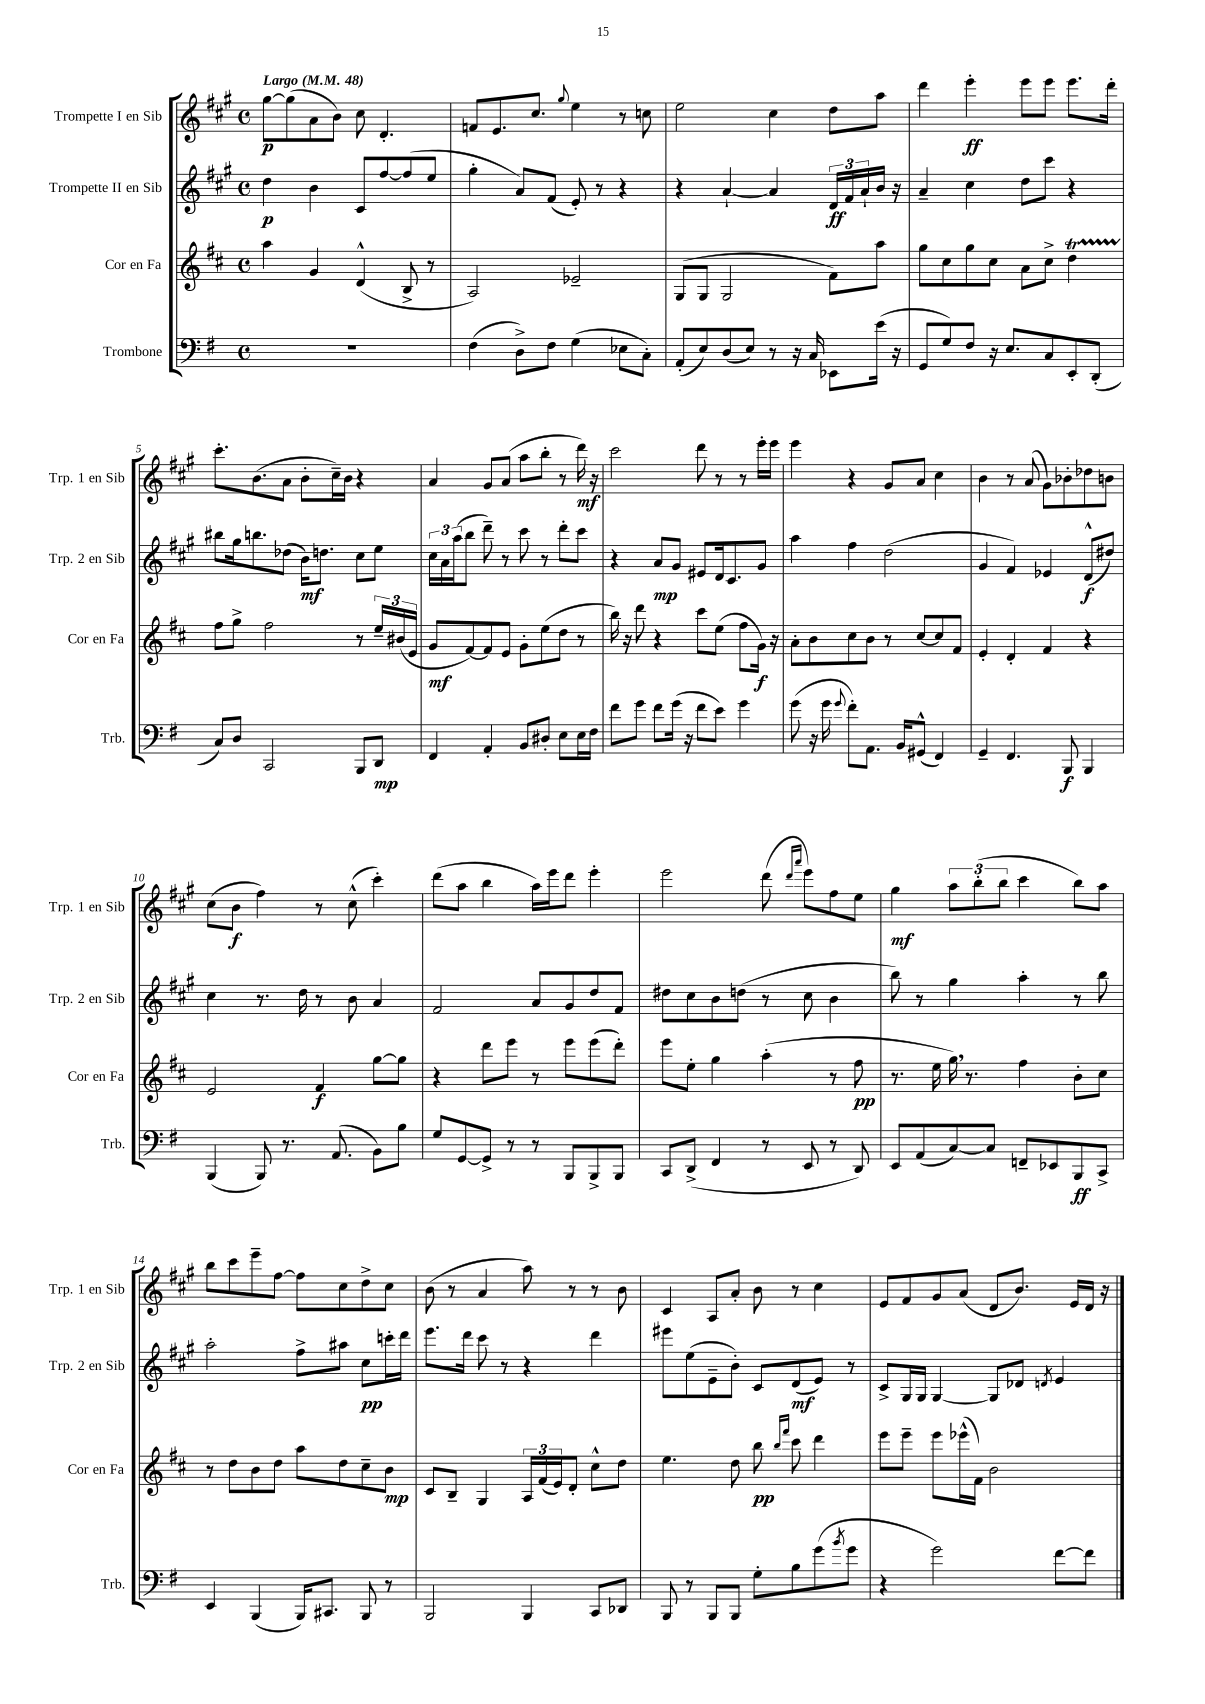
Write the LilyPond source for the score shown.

<<
\new StaffGroup <<
\new Staff = "s0" \with { instrumentName = "Trompette I en Sib" shortInstrumentName = "Trp. 1 en Sib" } {
    \clef treble \key a \major \defaultTimeSignature \time 4/4 \tempo "Largo" 4 = 48
    gis''8~\p gis''8( a'8 b'8) cis''8 d'4.-. |
    f'8 e'8. cis''8. \appoggiatura { gis''8 } e''4 r8 c''8 |
    e''2 cis''4 d''8 a''8 |
    d'''4 e'''4-.\ff e'''8 e'''8 e'''8. d'''16-. |
    cis'''8.-. b'8.( a'8 b'8-. cis''16--) b'16 r4 |
    a'4 gis'8 a'8( a''8 b''8-. r8 d'''16\mf) r16 |
    cis'''2 d'''8 r8 r8 e'''16-. e'''16 |
    e'''4 r4 gis'8 a'8 cis''4 |
    b'4 r8 a'8( gis'8) bes'8-. des''8 b'8 |
    cis''8( b'8\f fis''4) r8 cis''8-^( cis'''4-.) |
    d'''8( a''8 b''4 a''16) e'''16 d'''8 e'''4-. |
    e'''2 d'''8( \grace { d'''16 a'''16 } e'''8) fis''8 e''8 |
    gis''4\mf \tuplet 3/2 { a''8 b''8-.( b''8 } cis'''4 b''8) a''8 |
    b''8 cis'''8 e'''8-- fis''8~ fis''8 cis''8 d''8-> cis''8 |
    b'8( r8 a'4 a''8) r8 r8 b'8 |
    cis'4 a8 a'8-. b'8 r8 cis''4 |
    e'8 fis'8 gis'8 a'8( d'8 b'8.) e'16 d'16 r16 \bar "|." |
}
\new Staff = "s1" \with { instrumentName = "Trompette II en Sib" shortInstrumentName = "Trp. 2 en Sib" } {
    \clef treble \key a \major \defaultTimeSignature \time 4/4
    d''4\p b'4 cis'8 fis''8~ fis''8( e''8 |
    gis''4-. a'8) fis'8( e'8-.) r8 r4 |
    r4 a'4~-! a'4 \tuplet 3/2 { d'16\ff fis'16 a'16-! } b'16 r16 |
    a'4-- cis''4 d''8 cis'''8 r4 |
    bis''8 gis''16 b''8. des''8( b'16\mf) d''8. cis''8 e''8 |
    \tuplet 3/2 { cis''16 a'16 a''16( } b''8 d'''8--) r8 cis'''8 r8 d'''8-. cis'''8 |
    r4 a'8\mp gis'8 eis'8 d'16 cis'8. gis'8 |
    a''4 fis''4 d''2( |
    gis'4 fis'4) ees'4 d'8-^\f( dis''8) |
    cis''4 r8. d''16 r8 b'8 a'4 |
    fis'2 a'8 gis'8 d''8 fis'8 |
    dis''8 cis''8 b'8 d''8( r8 cis''8 b'4 |
    b''8) r8 gis''4 a''4-. r8 b''8 |
    a''2-. fis''8-> ais''8 cis''8\pp c'''16-. d'''16 |
    e'''8. d'''16 cis'''8 r8 r4 d'''4 |
    eis'''8 e''8( e'8-- b'8-.) cis'8 d'8\mf( e'8) r8 |
    cis'8-> gis16 gis16 gis4~ gis8 des'8 \acciaccatura { d'8 } e'4 \bar "|." |
}
\new Staff = "s2" \with { instrumentName = "Cor en Fa" shortInstrumentName = "Cor en Fa" } {
    \clef treble \key d \major \defaultTimeSignature \time 4/4
    a''4 g'4 d'4-^( b8-> r8 |
    a2) ees'2-- |
    g8( g8 g2 fis'8) a''8 |
    g''8 cis''8 g''8 cis''8 a'8 cis''8-> d''4\startTrillSpan |
    fis''8\stopTrillSpan g''8-> fis''2 r8 \tuplet 3/2 { e''16-- bis'16( e'16 } |
    g'8\mf fis'8~) fis'8 e'8 g'8-. e''8( d''8 r8 |
    b''16) r16 d'''8 r4 cis'''8 e''8( fis''8 g'16\f) r16 |
    a'8-. b'8 cis''8 b'8 r8 cis''8~ cis''8 fis'8 |
    e'4-. d'4-. fis'4 r4 |
    e'2 fis'4\f g''8~ g''8 |
    r4 d'''8 e'''8 r8 e'''8 e'''8( d'''8-.) |
    e'''8 e''8-. g''4 a''4-.( r8 fis''8\pp |
    r8. e''16 g''16) \breathe r8. fis''4 b'8-. cis''8 |
    r8 d''8 b'8 d''8 a''8 d''8 cis''8-- b'8\mp |
    cis'8 b8-- g4 \tuplet 3/2 { a16 fis'16( e'16) } d'8-. cis''8-^ d''8 |
    e''4. d''8 b''8\pp \grace { b''16 fis'''16 } cis'''8 d'''4 |
    e'''8 e'''8-- e'''8 ees'''16-^( fis'16) b'2 \bar "|." |
}
\new Staff = "s3" \with { instrumentName = "Trombone" shortInstrumentName = "Trb." } {
    \clef bass \key g \major \defaultTimeSignature \time 4/4
    R1 |
    fis4( d8->) fis8 g4( ees8 c8-.) |
    a,8-.( e8) d8( e8) r8 r16 c16 ees,8 e'16( r16 |
    g,8 g8) fis8 r16 e8. c8 e,8-. d,8-.( |
    c8) d8 c,2 b,,8 d,8\mp |
    fis,4 a,4-. b,8 dis8-. e8 e16 fis16 |
    fis'8 g'8 fis'8 g'16( r16 fis'8 e'8) g'4 |
    g'8( r16 g'16 \appoggiatura { g'8 } fis'8-.) a,8. b,16 gis,8-^( fis,4) |
    g,4-- fis,4. b,,8\f b,,4 |
    b,,4( b,,8) r8. a,8.( b,8) b8 |
    g8 g,8~ g,8-> r8 r8 b,,8 b,,8-> b,,8 |
    c,8 d,8->( fis,4 r8 e,8 r8 d,8) |
    e,8 a,8( c8~) c8 f,8-- ees,8 b,,8\ff c,8-> |
    e,4 b,,4( b,,16) cis,8. b,,8 r8 |
    b,,2 b,,4 c,8 des,8 |
    b,,8 r8 b,,8 b,,8 g8-. b8 g'8( \acciaccatura { b'8 } g'8 |
    r4 g'2) fis'8~ fis'8 \bar "|." |
}
>>
>>
